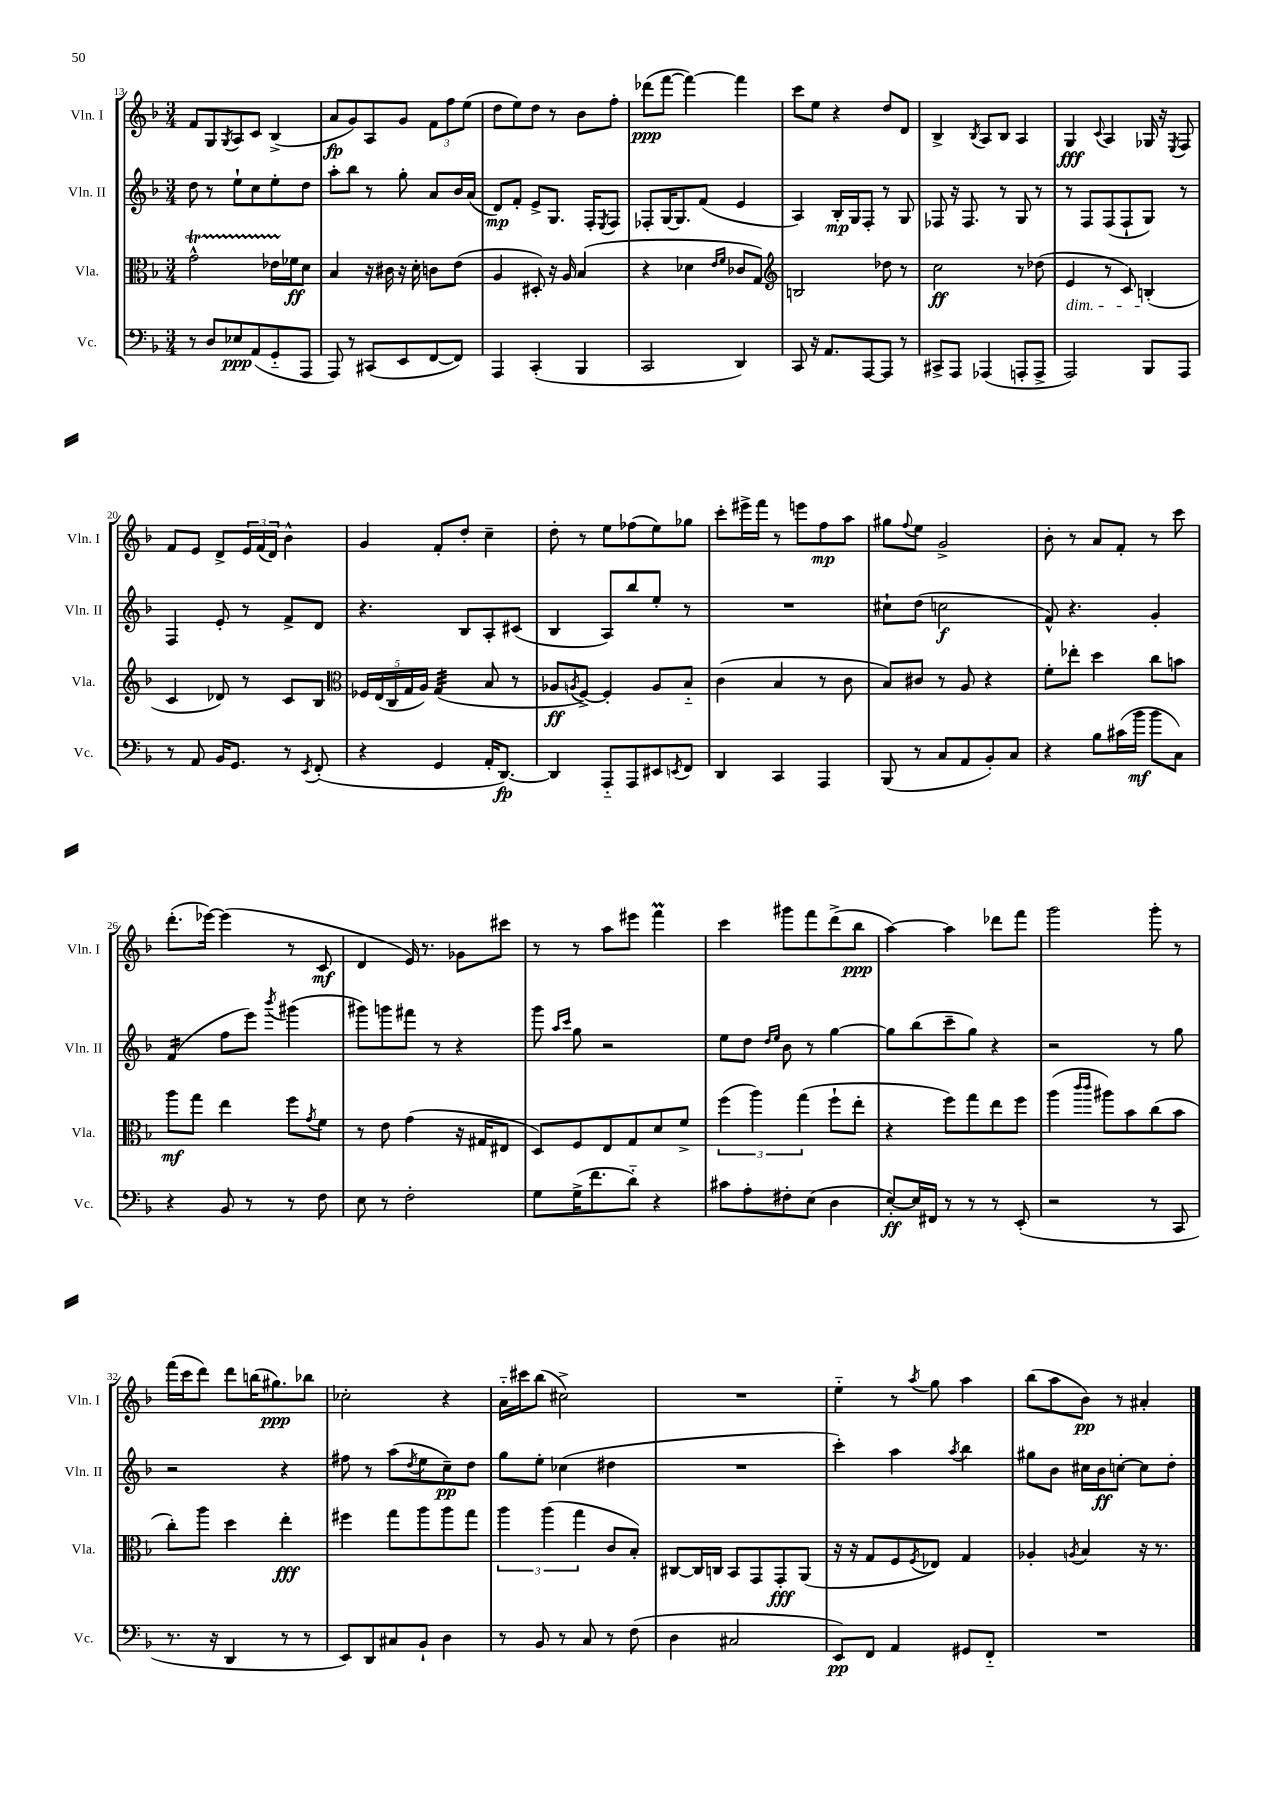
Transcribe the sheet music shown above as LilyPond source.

<<
\new StaffGroup <<
\new Staff = "s0" \with { instrumentName = "Vln. I" shortInstrumentName = "Vln. I" } {
    \clef treble \key f \major \numericTimeSignature \time 3/4
    f'8 g8 \acciaccatura { g8 } a8 c'8 bes4->( |
    a'8\fp g'8) a8 g'8 \tuplet 3/2 { f'8 f''8 e''8( } |
    d''8 e''8) d''8 r8 bes'8 f''8-. |
    des'''8\ppp( f'''8~ f'''4~) f'''4 |
    c'''8 e''8 r4 d''8 d'8 |
    bes4-> \acciaccatura { bes8 } a8 bes8 a4 |
    g4\fff \appoggiatura { c'8 } a4 ges16 r16 \acciaccatura { e8 } f8 |
    f'8 e'8 d'8-> \tuplet 3/2 { e'16 f'16( d'16) } bes'4-^ |
    g'4 f'8-. d''8-. c''4-- |
    d''8-. r8 e''8 fes''8( e''8) ges''8 |
    c'''8-. eis'''16-> f'''16 r8 e'''8 f''8\mp a''8 |
    gis''8 \appoggiatura { f''8 } e''8 g'2-> |
    bes'8-. r8 a'8 f'8-. r8 c'''8 |
    d'''8.-.( ees'''16~) ees'''4( r8 c'8\mf |
    d'4 e'16) r8. ges'8 cis'''8 |
    r8 r8 a''8 eis'''8 f'''4\prall |
    c'''4 gis'''8 f'''8 d'''8->( bes''8\ppp |
    a''4~) a''4 des'''8 f'''8 |
    g'''2 g'''8-. r8 |
    f'''16( c'''16 d'''8) d'''8 b''16( gis''8.\ppp) bes''8 |
    ces''2-. r4 |
    a'16-_ cis'''16 bes''8( cis''2->) |
    R2. |
    e''4-_ r8 \acciaccatura { a''8 } g''8 a''4 |
    bes''8( a''8 bes'8\pp) r8 ais'4-. \bar "|." |
}
\new Staff = "s1" \with { instrumentName = "Vln. II" shortInstrumentName = "Vln. II" } {
    \clef treble \key f \major \numericTimeSignature \time 3/4
    d''8 r8 e''8-! c''8 e''8-. d''8 |
    a''8-. bes''8 r8 g''8-. a'8 bes'16 a'16( |
    d'8\mp) f'8-. e'8-> g8. f16-. \acciaccatura { e8 } f8 |
    fes8-. g16~ g8. f'8( e'4 |
    a4) bes16-.\mp g16 f8-. r8 g8 |
    fes8 r16 fes8. r8 g8 r8 |
    r8 f8 f8( f8-! g8) r8 |
    f4 e'8-. r8 f'8-> d'8 |
    r4. bes8 a8-. cis'8( |
    bes4 a8) bes''8 e''8-. r8 |
    R2. |
    cis''8-! d''8( c''2\f |
    f'8-^) r4. g'4-. |
    f'4:16( f''8 e'''8) \acciaccatura { bes'''8 } gis'''4( |
    gis'''8) g'''8 fis'''8 r8 r4 |
    g'''8 \grace { a''16 c'''16 } g''8 r2 |
    e''8 d''8 \grace { d''16 e''16 } bes'8 r8 g''4~ |
    g''8 bes''8( c'''8-- g''8) r4 |
    r2 r8 g''8 |
    r2 r4 |
    fis''8 r8 a''8( \acciaccatura { d''8 } e''8 c''8--\pp) d''8 |
    g''8 e''8-. ces''4( dis''4 |
    R2. |
    c'''4-.) a''4 \acciaccatura { a''8 } bes''4 |
    gis''8 bes'8 cis''16 bes'16\ff c''8~-. c''8 d''8-. \bar "|." |
}
\new Staff = "s2" \with { instrumentName = "Vla." shortInstrumentName = "Vla." } {
    \clef alto \key f \major \numericTimeSignature \time 3/4
    g'2-^\startTrillSpan ees'16 fes'16\stopTrillSpan\ff d'8 |
    bes4 r16 cis'16 r16 d'16-. c'8 e'8( |
    a4 dis8-.) r16 a16 bes4( |
    r4 des'4 \grace { e'16 f'16 } ces'8 g8) |
    \clef treble b2 des''8 r8 |
    c''2\ff r8 des''8( |
    e'4\dim r8 c'8) b4-.\!( |
    c'4 des'8) r8 c'8 bes8 |
    \clef alto \tuplet 5/4 { fes16 e16( c16 g16 a16) } g4:32( bes8 r8 |
    aes8\ff \acciaccatura { a8 } f8~->) f4-. a8 bes8-_ |
    c'4( bes4 r8 c'8 |
    bes8) cis'8 r8 a8 r4 |
    f'8-. ees''8-. d''4 c''8 b'8 |
    a''8\mf g''8 e''4 f''8 \acciaccatura { g'8 } f'8 |
    r8 e'8 g'4( r16 gis16 eis8 |
    d8) f8 e8 g8 d'8 f'8-> |
    \tuplet 3/2 { f''4( a''4) g''4( } f''8-! e''8-. |
    r4 f''8) g''8 e''8 f''8 |
    a''4( \grace { c'''16 c'''16 } ais''8) bes'8 c''8( bes'8 |
    c''8-.) a''8 d''4 e''4-.\fff |
    fis''4 g''8 a''8 a''8 g''8 |
    \tuplet 3/2 { a''4 a''4( g''4 } c'8 bes8-.) |
    cis8~ cis16 c16 bes,8 g,8 g,8-.\fff a,8( |
    r16 r16 g8 f8 \acciaccatura { f8 } ees8) g4 |
    aes4-. \acciaccatura { a8 } bes4 r16 r8. \bar "|." |
}
\new Staff = "s3" \with { instrumentName = "Vc." shortInstrumentName = "Vc." } {
    \clef bass \key f \major \numericTimeSignature \time 3/4
    r8 d8 ees8\ppp a,8( g,8-_ a,,8 |
    a,,8) r8 cis,8( e,8 f,8~ f,8) |
    a,,4 c,4-.( bes,,4 |
    c,2 d,4) |
    c,8 r16 a,8. a,,8~ a,,8 r8 |
    cis,8-> a,,8 aes,,4( a,,8-. a,,8-> |
    a,,2) bes,,8 a,,8 |
    r8 a,8 bes,16 g,8. r8 \acciaccatura { e,8 } f,8-.( |
    r4 g,4 a,16-. d,8.~\fp) |
    d,4 a,,8-_ a,,8 eis,8 \acciaccatura { e,8 } f,8 |
    d,4 c,4 a,,4 |
    bes,,8( r8 c8 a,8 bes,8-.) c8 |
    r4 bes8 cis'16( bes'16\mf bes'8 c8) |
    r4 bes,8 r8 r8 f8 |
    e8 r8 f2-. |
    g8 g16->( f'8. d'8-_) r4 |
    cis'8 a8-. fis8-. e8( d4 |
    e8~-.\ff) e16 fis,16 r8 r8 r8 e,8-.( |
    r2 r8 c,8 |
    r8. r16 d,4 r8 r8 |
    e,8) d,8 cis8 bes,8-! d4 |
    r8 bes,8 r8 c8 r8 f8( |
    d4 cis2 |
    e,8\pp) f,8 a,4 gis,8 f,8-_ |
    R2. \bar "|." |
}
>>
>>
\layout { \context { \Score currentBarNumber = #13 } }
